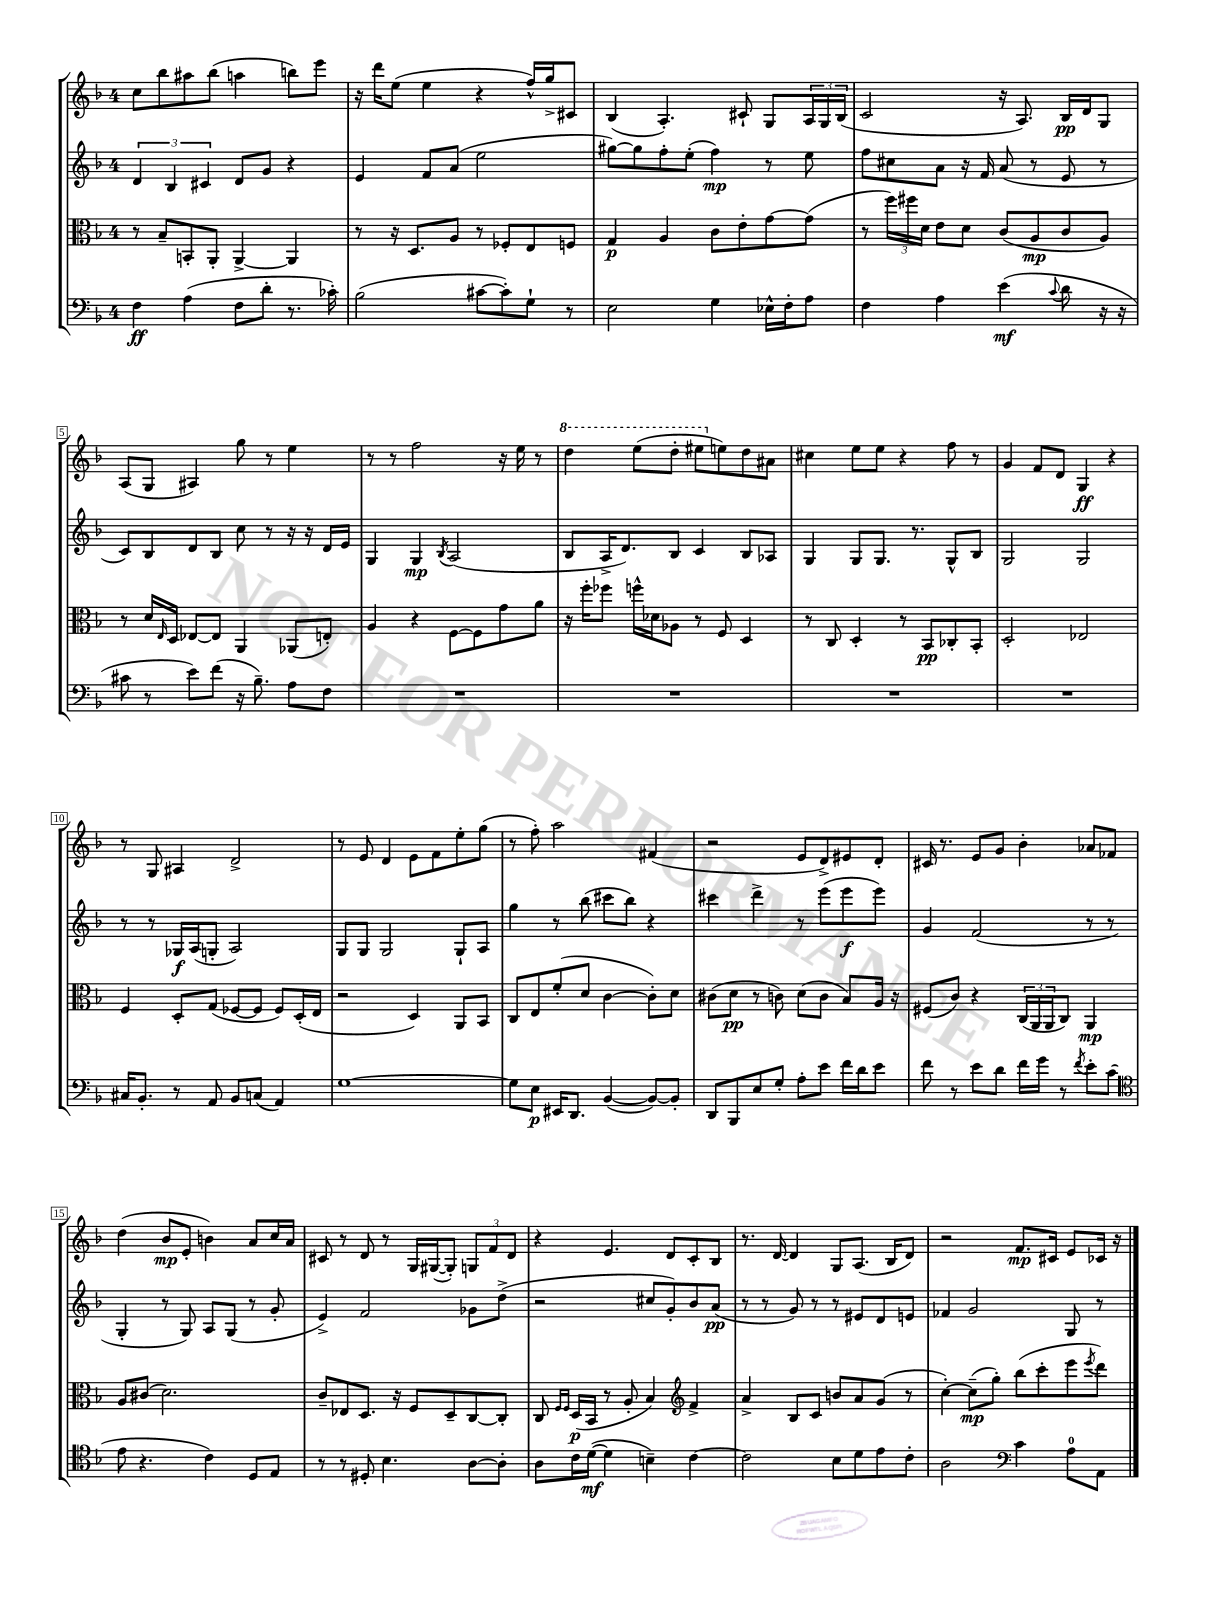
<<
\new StaffGroup <<
\new Staff = "s0" {
    \clef treble \key f \major \once \override Staff.TimeSignature.style = #'single-digit \time 4/4
    c''8 bes''8 ais''8 bes''8( a''4 b''8) e'''8 |
    r16 d'''16 e''8( e''4 r4 f''16-^) g''16-> cis'8 |
    bes4( a4.-.) cis'8-! g8 \tuplet 3/2 { a16 g16 bes16( } |
    c'2 r16 a8.) bes16\pp d'16 g8 |
    a8( g8 ais4) g''8 r8 e''4 |
    r8 r8 f''2 r16 e''16 r8 |
    \ottava #1 d'''4 e'''8( d'''8-. eis'''8 \ottava #0 e''!8) d''8 ais'8 |
    cis''4 e''8 e''8 r4 f''8 r8 |
    g'4 f'8 d'8 g4\ff r4 |
    r8 g8 ais4 d'2-> |
    r8 e'8 d'4 e'8 f'8 e''8-. g''8( |
    r8 f''8-.) a''2 fis'4( |
    r2 e'8 d'8->) eis'8 d'8-. |
    cis'16 r8. e'8 g'8 bes'4-. aes'8 fes'8 |
    d''4( bes'8\mp e'8-. b'4) a'8 c''16 a'16 |
    cis'8 r8 d'8 r8 g16 gis16~( gis8-.) \tuplet 3/2 { g8 f'8 d'8 } |
    r4 e'4. d'8 c'8-. bes8 |
    r8. d'16~ d'4 g8 a8.( bes16 d'8) |
    r2 f'8.\mp cis'16 e'8 ces'16 r16 \bar "|." |
}
\new Staff = "s1" {
    \clef treble \key f \major \once \override Staff.TimeSignature.style = #'single-digit \time 4/4
    \tuplet 3/2 { d'4 bes4 cis'4 } d'8 g'8 r4 |
    e'4 f'8 a'8( e''2 |
    gis''8~) gis''8 f''8-. e''8-.( f''4\mp) r8 e''8 |
    f''8 cis''8 a'8 r16 f'16 a'8( r8 e'8 r8 |
    c'8) bes8 d'8 bes8 c''8 r8 r16 r16 d'16 e'16 |
    g4 g4\mp \acciaccatura { bes8 } a2( |
    bes8 a16-> d'8.) bes8 c'4 bes8 aes8 |
    g4 g8 g8. r8. g8-^ bes8 |
    g2 g2 |
    r8 r8 ges16\f a16( g8-. a2) |
    g8 g8 g2 g8-! a8 |
    g''4 r8 bes''8( cis'''8 bes''8) r4 |
    cis'''4 d'''4-> r8 e'''8( e'''8\f e'''8) |
    g'4 f'2( r8 r8 |
    g4-. r8 g8) a8 g8( r8 g'8-. |
    e'4->) f'2 ges'8 d''8->( |
    r2 cis''8 g'8-.) bes'8 a'8\pp( |
    r8 r8 g'8) r8 r8 eis'8 d'8 e'8 |
    fes'4 g'2 g8 r8 \bar "|." |
}
\new Staff = "s2" {
    \clef alto \key f \major \once \override Staff.TimeSignature.style = #'single-digit \time 4/4
    r8 bes8-- b,8-. a,8-. a,4~-> a,4 |
    r8 r16 d8. a8 r8 fes8-. e8 f8 |
    g4\p a4 c'8 e'8-. g'8~ g'8( |
    r8 \tuplet 3/2 { f''16) fis''16 d'16 } e'8 d'8 c'8( a8\mp c'8 a8) |
    r8 d'16 \grace { e16 } d16 ees8~ ees8 a,4 aes,8( e8-.) |
    a4 r4 f8~ f8 g'8 a'8 |
    r16 f''16-. fes''8 f''16-^ des'16 aes8 r8 f8 d4 |
    r8 c8 d4-. r8 bes,8\pp ces8-. bes,8-. |
    d2-. ees2 |
    f4 d8-. g8( fes8~ fes8 fes8) d16-.( e16 |
    r2 d4) a,8 bes,8 |
    c8 e8 f'8-.( d'8 c'4~ c'8-.) d'8 |
    cis'8( d'8\pp r8 c'8) d'8( c'8 bes8) a16 r16 |
    fis8( c'8) r4 \tuplet 3/2 { c16( a,16 a,16 } c8) a,4\mp |
    a8 cis'8( d'2.) |
    c'8-- ees8 d8. r16 f8 d8-- c8~ c8-. |
    c8 \grace { f16 f16 } d16\p( bes,16 r8 a8-. bes4) \clef treble f'4-> |
    a'4-> bes8 c'8 b'8 a'8 g'8( r8 |
    c''4~-.) c''8--\mp( g''8-.) bes''8( c'''8-. e'''8 \acciaccatura { e'''8 } d'''8) \bar "|." |
}
\new Staff = "s3" {
    \clef bass \key f \major \once \override Staff.TimeSignature.style = #'single-digit \time 4/4
    f4\ff a4( f8 d'8-. r8. ces'16-.) |
    bes2( cis'8~ cis'8-.) g8-! r8 |
    e2 g4 ees16-^ f16-. a8 |
    f4 a4 e'4\mf( \appoggiatura { c'8 } d'8 r16 r16 |
    cis'8 r8 e'8) f'8( r16 bes8.--) a8 f8 |
    R1 |
    R1 |
    R1 |
    R1 |
    cis16 bes,8.-. r8 a,8 bes,8 c8( a,4) |
    g1~ |
    g8 e8\p eis,16 d,8. bes,4~( bes,8~) bes,8-. |
    d,8 bes,,8 e8 g8-. a8-. e'8 f'16 d'16 e'8 |
    f'8 r8 e'8 d'8 f'16 g'16 r8 \acciaccatura { f'8 } e'8-. c'8( |
    \clef tenor e'8 r4. c'4) d8 e8 |
    r8 r8 dis8-. bes4. a8~ a8-. |
    a8 c'16 d'16~\mf( d'4 b4--) c'4~ |
    c'2 bes8 d'8 e'8 c'8-. |
    a2 \clef bass c'4 a8-0 a,8 \bar "|." |
}
>>
>>
\layout { \context { \Score \override BarNumber.stencil = #(make-stencil-boxer 0.1 0.3 ly:text-interface::print) } }
